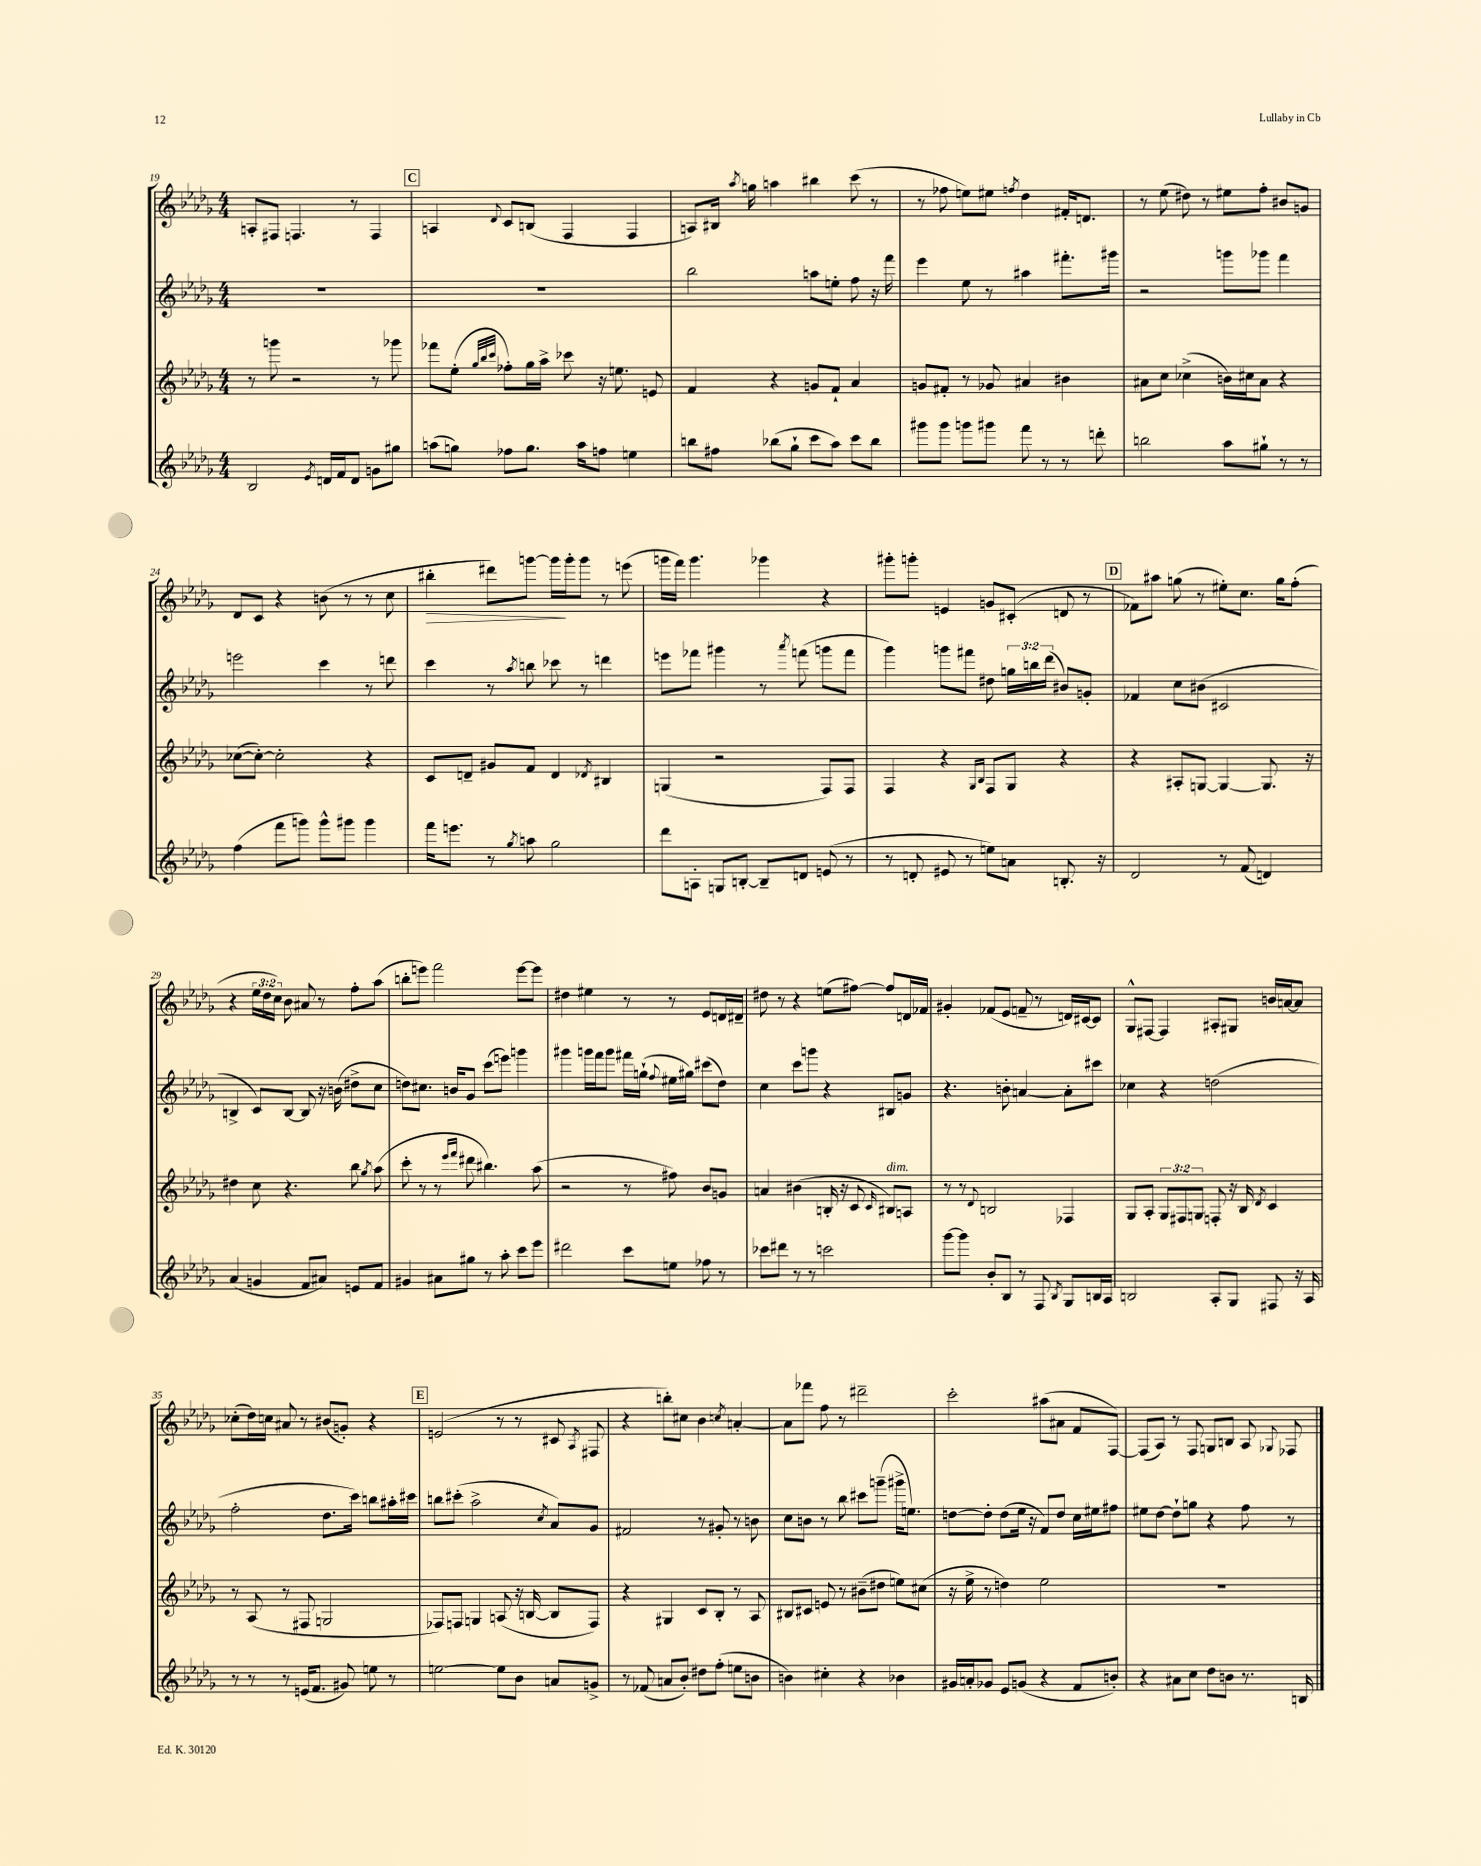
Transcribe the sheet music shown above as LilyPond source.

<<
\new StaffGroup <<
\new Staff = "s0" {
    \clef treble \key des \major \numericTimeSignature \time 4/4 \override Staff.TupletNumber.text = #tuplet-number::calc-fraction-text
    \autoBeamOff a8[-. fis8] f4. r8 f4 |
    \mark \markup { \box "C" } a4 \appoggiatura { des'8 } c'8[ b8]( f4 f4 |
    a8[) bis16] \acciaccatura { aes''8 } g''16 a''4 bis''4 c'''8( r8 |
    r8 fes''8 e''8[) eis''8] \acciaccatura { f''8 } des''4 fis'16[-. d'8.] |
    r8 ees''8( dis''8) r8 eis''8[ f''8]-. bis'8[ g'8] |
    des'8[ c'8] r4 b'8( r8 r8 c''8 |
    bis''4-.\> dis'''8[) g'''8]~ g'''16[\! g'''16-. g'''8] r8 e'''8( |
    g'''16[ f'''16]) g'''4. ges'''4 r4 |
    gis'''8[-. g'''8]-. e'4 g'8[ cis'8]-.( d'8 r8 |
    \mark \markup { \box "D" } fes'8[) ais''8] g''8( r8 eis''8[-.) c''8.] g''16[ f''8]-.( |
    r4 \tuplet 3/2 { ees''16[ des''16 c''16]) } bes'8 ais'8 r8 f''8[-. aes''8]( |
    b''8[-. e'''8]) f'''2 e'''8[~ e'''8] |
    dis''4 eis''4 r8 r8 ees'8[ d'16 dis'16]-- |
    dis''8 r8 r4 e''8[( fis''8]~) fis''8[ d'16 fes'16] |
    gis'4-. fes'8[( ees'8] f'8-- r8 d'16[) cis'16~ cis'8] |
    ges8[-^ fis8]~ fis4 ais8[-. gis8] b'16[ a'16~ a'8] |
    ces''8[-.( des''16) c''16] ais'8 r8 bis'8[( g'8]-.) r4 |
    \mark \markup { \box "E" } e'2( r8 r8 cis'8 \acciaccatura { aes8 } fis8 |
    r4 b''8[-.) cis''8] bes'4 \acciaccatura { c''8 } a'4~-. |
    a'8[ fes'''8] f''8 r8 dis'''2-- |
    c'''2-. ais''8[( ais'8] f'8[ f8]~) |
    f8[( aes8]) r8 f8 g8[ b8] aes8 \appoggiatura { ges8 } fes8 \bar "|." |
}
\new Staff = "s1" {
    \clef treble \key des \major \numericTimeSignature \time 4/4 \override Staff.TupletNumber.text = #tuplet-number::calc-fraction-text
    \autoBeamOff R1 |
    \mark \markup { \box "C" } R1 |
    bes''2 a''8[ e''8]-. f''8 r16 f'''16 |
    ees'''4 ees''8 r8 ais''4 fis'''8.[-. gis'''16] |
    r2 g'''8[ ges'''8] f'''4 |
    e'''2 c'''4 r8 d'''8 |
    c'''4 r8 \acciaccatura { aes''8 } b''8 ces'''8 r8 d'''4 |
    e'''8[ fes'''8] gis'''4 r8 \acciaccatura { aes'''8 } f'''8( g'''8[ f'''8] |
    ges'''4) g'''8[ fis'''8] dis''8 \tuplet 3/2 { g''16[ b''16 des'''16]( } bis'8[) g'8]-. |
    \mark \markup { \box "D" } fes'4 c''8[ bis'8]( cis'2 |
    b4-> c'8[) b8]~ b8 r16 b'16( dis''8[-> c''8] |
    d''8[) cis''8.] b'16[ ges'8] c'''8[( e'''8]) g'''4 |
    gis'''4 g'''16[ f'''16 g'''8] fis'''16[ g''16]-!( \appoggiatura { f''8 } eis''16[ gis''16]) cis'''8[( des''8]) |
    c''4 c'''8[ g'''8] r4 bis8[ g'8] |
    r4. b'8-. a'4~ a'8[-. cis'''8] |
    ces''4 r4 d''2( |
    f''2-. des''8.[ c'''16]) b''8[ ais''16-. cis'''16] |
    \mark \markup { \box "E" } b''8[ cis'''8]-.( aes''2-> \acciaccatura { c''8 } aes'8[) ges'8] |
    fis'2 r8 gis'8-. r8 b'8 |
    c''8[ b'8] r8 bes''8 cis'''8[ g'''8]--( gis'''16[-> e''8.]) |
    d''8[~ d''8]-. d''8[( ees''16] r16 f'8[) d''8] c''16[ eis''16 fis''8] |
    eis''8[ des''8]~ des''8[-! g''8] r4 f''8 r8 \bar "|." |
}
\new Staff = "s2" {
    \clef treble \key des \major \numericTimeSignature \time 4/4 \override Staff.TupletNumber.text = #tuplet-number::calc-fraction-text
    \autoBeamOff r8 g'''8 r2 r8 ges'''8 |
    \mark \markup { \box "C" } fes'''8[ ees''8]-.( \grace { ges''32[ bes''32 c'''32] } fes''8[-.) ges''16 aes''16]-> ces'''8 r16 e''8. e'8 |
    f'4 r4 g'8[ f'8]-! aes'4 |
    g'8[ fis'8]-. r8 ges'8 ais'4 bis'4 |
    ais'8[ c''8] ces''4->( b'16[) cis''16 ais'8] r4 |
    ces''8[~( ces''8]~-.) ces''2-. r4 |
    c'8[ d'8]-- gis'8[ f'8] d'4 \acciaccatura { des'8 } bis4 |
    g4( r2 f8[) f8] |
    f4 r4 \grace { ges16[ bes16] } f8[ ges8] r4 |
    \mark \markup { \box "D" } r4 ais8[-. g8]~ g4~ g8. r16 |
    dis''4 c''8 r4. bes''8 \acciaccatura { ges''8 } aes''8( |
    c'''8-. r8 r8 \grace { ees'''16[ f'''16] } dis'''8 bis''4.) aes''8( |
    r2 r8 fis''8) bes'8[ g'8] |
    a'4 bis'4( b16-. r16 c'8 \grace { c'16 } bis8[^\markup { \italic "dim." }) a8] |
    r8 r8 \appoggiatura { des'8 } b2 fes4 |
    ges8[ aes8]-. \tuplet 3/2 { ges8[ fis8 g8] } f8-. r16 bes16 \acciaccatura { des'8 } c'4 |
    r8 aes8( r8 fis8 g2 |
    \mark \markup { \box "E" } fes8[) f8] g4 a8( r16 b16~ b8[ f8]) |
    r4 gis4 c'8[ bes8]-. r8 aes8 |
    bis8[ cis'8] e'8 r8 bis'8[--( dis''8] e''8[) cis''8]( |
    r16 ees''16-> r8 d''4) ees''2 |
    R1 \bar "|." |
}
\new Staff = "s3" {
    \clef treble \key des \major \numericTimeSignature \time 4/4
    \autoBeamOff bes2 \acciaccatura { ees'8 } d'16[ f'16 d'8] g'8[ gis''8] |
    \mark \markup { \box "C" } a''8[( g''8]) fes''8[ g''8.] a''16[ f''8] e''4 |
    b''8[ fis''8] bes''8[( ges''8]-! c'''8[ aes''8]) c'''8[ bes''8] |
    gis'''8[ gis'''8] g'''8[ gis'''8] f'''8 r8 r8 d'''8-. |
    b''2 aes''8[ gis''8]-! r8 r8 |
    f''4( f'''8[ g'''8]) g'''8[-^ gis'''8] gis'''4 |
    f'''16[ e'''8.] r8 \acciaccatura { ges''8 } a''8 ges''2 |
    des'''8[ a8]-. g8[ b8]~-. b8[-- d'8] e'8( r8 |
    r8 d'8-. eis'8 r8 e''8[) a'8] b8.-. r16 |
    \mark \markup { \box "D" } des'2 r8 f'8( d'4) |
    aes'4( g'4 f'8[ ais'8]) e'8[ f'8] |
    gis'4 ais'8[ gis''8] r8 aes''8-. c'''8[ ees'''8] |
    dis'''2 c'''8[ e''8] fes''8 r8 |
    ces'''8[ dis'''8] r8 r8 c'''2 |
    ges'''8[~ ges'''8] bes'8[-. bes8] r8 f8 \acciaccatura { bes8 } ges8[ b16 aes16] |
    b2 aes8[-. ges8] fis8 r16 aes16 |
    r8 r8 r8 e'16[( f'8.] gis'8) e''8 r8 |
    \mark \markup { \box "E" } e''2~ e''8[ bes'8] a'8[ g'8]-> |
    r8 fes'8( a'8[ bes'8]-.) dis''8[ f''8]-.( e''8[ b'8] |
    b'4) cis''4-. r4 bes'4 |
    gis'16[ a'16-. ges'8] ees'8[ g'8]( r4 f'8[ b'8]-.) |
    r4 ais'8[ c''8] des''8[ b'8] r8. b16 \bar "|." |
}
>>
>>
\layout { \context { \Score currentBarNumber = #19 } }
